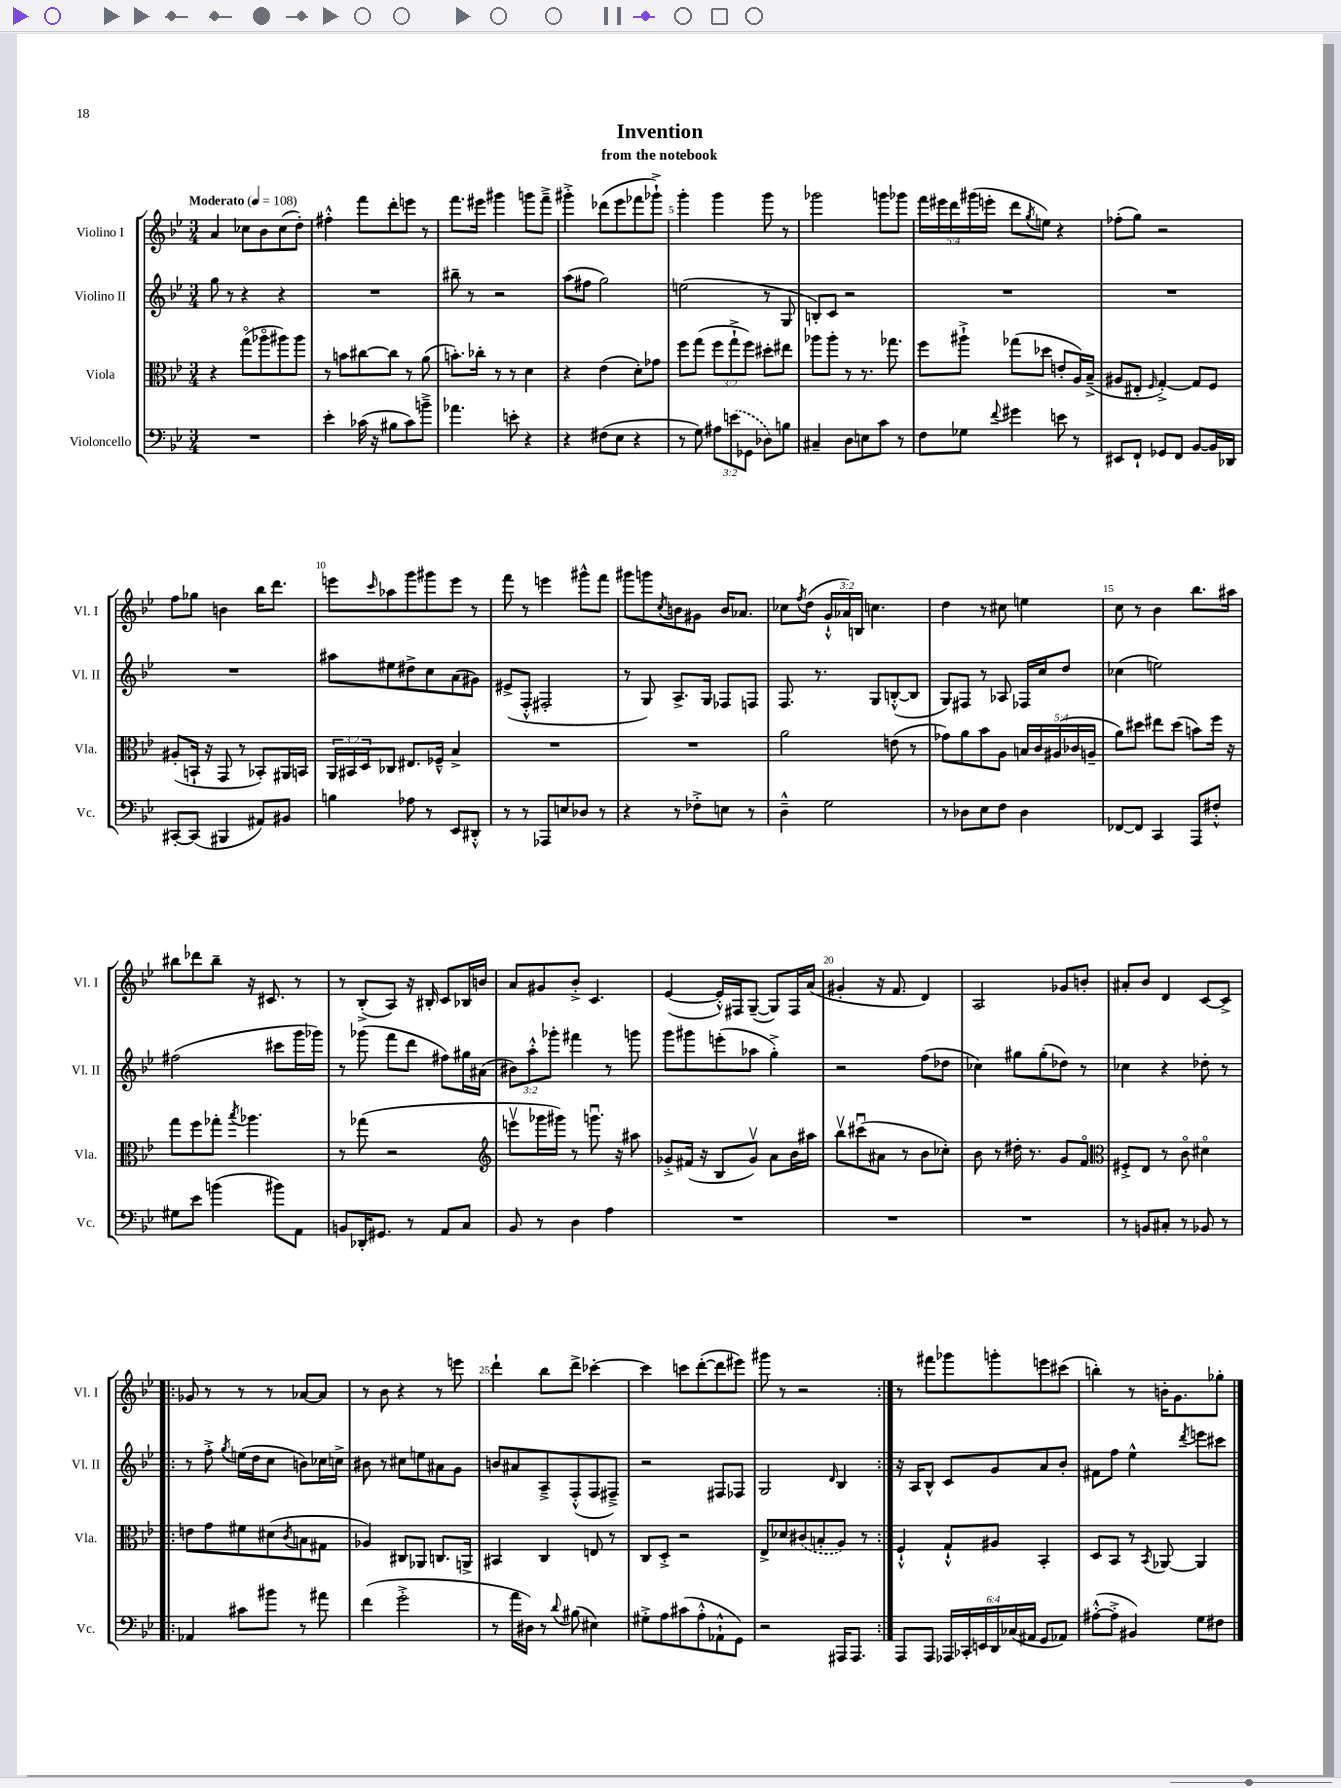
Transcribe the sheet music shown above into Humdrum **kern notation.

**kern	**kern	**kern	**kern
*staff4	*staff3	*staff2	*staff1
*clefF4	*clefC3	*clefG2	*clefG2
*k[b-e-]	*k[b-e-]	*k[b-e-]	*k[b-e-]
*M3/4	*M3/4	*M3/4	*M3/4
*MM108	*MM108	*MM108	*MM108
2.r	4r	8gg\	4a/
.	.	8r	.
.	(8ggo\L	4r	8cc-\L
.	8aa-o\	.	8b-\
.	8aa#\)	4r	(8cc-\
.	8aa#\J	.	8dd'\J)
=	=	=	=
4e-'\	8r	2.r	4ff#'^^\
.	8b\L	.	.
(16c-\	[8cc#\	.	8fff\L
16r	.	.	.
8B#\L	8cc#\]J	.	8ddd'\
8c-\)	8r	.	8eee\J
8b~^\J	(8a\	.	8r
=	=	=	=
4.a-\	8.b'\L)	8bb#~\	8.fff\L
.	.	8r	.
.	16cc-'\Jk	.	16eee#\Jk
.	8r	2r	4ggg#\
8e'\	8r	.	.
4r	4d\	.	8ggg\L
.	.	.	8fff~^\J
=	=	=	=
4r	4r	(8aa\L	4ggg#'^\
.	.	8ff#\J	.
(8F#\L	(4e-\	2gg\)	(8ddd-\L
8E-\J	.	.	8eee-\
4r	8d'\L)	.	8fff-\
.	8g-\J	.	8ggg-`^\J)
=	=	=	=
8r	8ff\L	(2ee\	4ggg'\
8G\)	(8gg\J	.	.
12A#\L	12ff\L	.	4ggg\
(12e\	12gg`^\	.	.
12GG-\J	12ff\J)	.	.
8D-\L)	8dd#'\L	8r	8ggg\
8B\J	8ee#\J	8G/	8r
=	=	=	=
4C#~/	8aa-\L	8B'/L)	2ggg-\
.	8aa-'\J	8c/J	.
8D\L	8r	2r	.
8E\	8.r	.	.
8c\J	.	.	8ggg\L
.	8.gg-\	.	.
8r	.	.	8ggg-\J
=	=	=	=
8F\L	8ff\L	2.r	20fff\LL
.	.	.	20eee#\
.	.	.	20ddd\
8G-\J	8aa#`^\J	.	.
.	.	.	(20ggg#\
.	.	.	20eee'\JJ
8qqf/	.	.	.
4g#\	(8gg-\L	.	8ddd\L
.	.	.	8qgg/
.	8dd-\J	.	8ee\J)
8e\	8e'/L	.	4r
8r	16A/L)	.	.
.	(16B-~^/JJ	.	.
=	=	=	=
8EE#/L	8A#/L	2.r	(8ff-'\L
8FF`/J	8E#'/J	.	8gg\J)
.	16qqF/	.	.
8GG-/L	[4G'^/)	.	2r
8FF/J	.	.	.
[8BB-/L	8G/]L	.	.
16BB-/]L	8F/J	.	.
16DD-/JJ	.	.	.
=	=	=	=
[8CC#'/L	(8A#'/L	2.r	8ff\L
(8CC#/]J	16BB`/Jk	.	8gg-\J
.	16r	.	.
4BBB#/	8GG/	.	4b\
.	8r	.	.
8AA#/L)	8BB-'/L)	.	16bb-\LK
.	.	.	8.ddd\J
8BB#/J	16AA#/L	.	.
.	16BB/JJ	.	.
=	=	=	=
4B\	24AA/LL	8aa#\L	8eee\L
.	24BB#/	.	.
.	24D/J	.	.
.	.	.	16qqccc/
.	8C-/J	8ee#\	8aa-\
8A-\	8.E#/L	8dd#^\	8ggg\
8r	.	8cc\	8ggg#\
.	16F-~^^/Jk	.	.
8EE-/L	4B-^/	(8a\	8eee\J
8DD#'^^/J	.	8g#\J)	8r
=	=	=	=
8r	2.r	(8e#^/L	8fff\
8r	.	8F'^^/J	8r
8AAA-/L	.	2F#'/	4eee\
8E/	.	.	.
8D-/J	.	.	8ggg#^^\L
8r	.	.	8fff\J
=	=	=	=
4r	2.r	8r	8ggg#\L
.	.	8G/)	8ggg\
.	.	.	8qcc/
8r	.	8.A^/L	8b\
8F-'^\L	.	.	8g#\J
.	.	16G/Jk	.
8E\J	.	8F-/L	16b/LK
.	.	.	8.a-/J
8r	.	8F/J	.
=	=	=	=
4D~^^\	2a\	8.F/	8cc-\L
.	.	.	8qff/
.	.	.	(8dd\J
.	.	8.r	.
2G\	.	.	24g`^^/LL
.	.	.	24a-/)
.	.	.	24B/JJ
.	.	8G/L	4.cc\
.	(8e\	([8B'^^/	.
.	8r	8B/]J	.
=	=	=	=
8r	8g-\L)	8G/L)	4dd\
8D-\L	8a\	8F#/J	.
8E-\	8b-\	8r	8r
8F\J	8A\J	8A-/	8cc#\
4D-\	20B/LL	16F-/LL	4ee\
.	20c/	.	.
.	.	16cc/J	.
.	(20A#/	.	.
.	.	8dd/J	.
.	20c-/	.	.
.	20A~/JJ	.	.
=	=	=	=
[8FF-/L	8a\L)	(4cc-\	8cc\
8FF-/]J	8dd#\J	.	8r
4CC/	8ee#\L	2ee\)	4b-\
.	(8dd#\J	.	.
8AAA/L	8b\L)	.	8.bb-\L
8F#'^^/J	16ff\Jk	.	.
.	16r	.	16aa#\Jk
=	=	=	=
8G#\L	8gg\L	(2ff#\	8bb#\L
8e-\J	8ff\	.	8ddd-\
(4b\	8gg-'\J	.	8bb#~\J
.	8qbb-/	.	.
.	4.aa-\	.	16r
.	.	.	8.c#/
8b#\L)	.	8ccc#\L	.
8AA\J	.	16ggg\L	8r
.	.	16ggg-\JJ)	.
=	=	=	=
8BB/L	8r	8r	8r
16DD-'/K	(8gg-\	(8ggg-\	(8B-'^/L
8.GG#/J	.	.	.
.	2r	8fff\L	8A/J)
8r	.	8ddd\J	16r
.	.	.	16B#'/
8AA/L	.	8ff#\L)	8c/L
8C/J	.	16gg#\L	16B-/L
.	.	(16a#\JJ	16b/JJ
=	=	=	=
*	*clefG2	*	*
8BB-/	8eeev\L	12b#\L)	8a/L
.	.	12aa'^^\	.
8r	16ggg-\L	.	8g#/
.	.	12ggg-'\J	.
.	16ggg#\JJ)	.	.
4D\	8r	4fff#\	8b-'^/J
.	8.gggu\	.	4.c/
4A\	.	8r	.
.	16r	.	.
.	8aa#\	8ggg\	.
=	=	=	=
2.r	8g-'^/L	8ggg\L	([4e-/
.	(16f#/Jk	8ggg#\	.
.	16r	.	.
.	8B-/L	(8eee'\	16e-'^^/]LL)
.	.	.	16F#/J
.	8g-v/J)	8aa-\J	([8G~/J
.	8a\L	4gg'^\)	8G/]L)
.	16b-\L	.	16F#/L
.	16aa#\JJ	.	(16a/JJ
=	=	=	=
2.r	8bb-v\L	2r	4g#'/
.	(8ccc#u\	.	.
.	8a#\J	.	16r
.	.	.	8.f/
.	8r	.	.
.	8b-\L	(8ff\L	4d/)
.	8cc-'\J)	8dd-\J	.
=	=	=	=
2.r	8b-\	4cc-\)	2A/
.	8r	.	.
.	16dd#'\	8gg#\L	.
.	8.r	.	.
.	.	(8gg#'\	.
.	8g/L	8dd-\J)	8g-/L
.	8fo/J	8r	8b'/J
=	=	=	=
*	*clefC3	*	*
8r	8F#'^/L	4cc-\	8a#'/L
8BB/L	8E-/J	.	8b-/J
8C#'/J	8r	4r	4d/
8r	8co\	.	.
8BB-/	4d#o\	8dd-'\	[8c/L
8r	.	8r	8c^/]J
=!|:	=!|:	=!|:	=!|:
4AA-/	8e\L	8r	8g-/
.	8g\	8ff'^\	8r
.	.	8qgg/	.
8c#\L	8f#\	(16ee\LL	8r
.	.	16dd\J	.
8b#\J	(8d#\	8cc\J	8r
.	8qc/	.	.
8r	8B\	8b\L)	[8a-/L
8a#\	8G#\J	16cc-\L	8a-/]J
.	.	16cc^\JJ	.
=	=	=	=
(4f\	4A-/)	8b#\	8r
.	.	8r	8b-\
2g'^\	8C#/L	8cc#\L	4r
.	8AA-/J	8ee\	.
.	8.C/L	8a#\	8r
.	.	8g\J	8eee\
.	16AA^/Jk	.	.
=	=	=	=
8r	4BB#/	8b/L	4ddd`\
16a\LL	.	8a#/	.
16D#\JJ)	.	.	.
8r	4C/	8A~^/	8bb-\L
8qqd/	.	.	.
(8B#\	.	(8F'^^/	8ddd^\J
4E#\)	8E/	8F/	[4ccc-'\
.	8r	8F#~^/J)	.
=	=	=	=
8G#'^\L	8C/L	2r	4ccc-\]
8A\	8D'^/J	.	.
(8c#\	2r	.	8ccc\L
8A'^^\	.	.	([8ddd'\
8AA-`^^\	.	8F#/L	8ddd\]
8GG\J)	.	8F-/J	8eee#\J)
=	=	=	=
2r	8E-^/L	2G/	8ggg#\
.	8d-/	.	8r
.	(8c#/	.	2r
.	8B'/	.	.
.	.	16qqd/	.
16AAA#/LK	8A/J)	4B-/	.
8.AAA#/J	.	.	.
.	8r	.	.
=:|!	=:|!	=:|!	=:|!
8AAA/L	4F`^^/	16r	8r
.	.	16A/LK	.
8AAA/J	.	8B-^^/J	8fff#\L
24AAA-/LL	8G`^^/L	8c/L	8ggg-\
24CC-'/	.	.	.
24EE/	.	.	.
24DD/	8A#/J	8g/	8ggg'\
(24C-/	.	.	.
24AA#/JJ	.	.	.
8GG/L	4BB-'/	8a/	8eee\
8AA-/J)	.	8b-'/J	(8ccc#\J
=	=	=	=
([8A#'^^\L	8D/L	8f#\L	4bb'\)
8A#'^\]J	8BB-/J	8ff\J	.
4BB#/)	8r	4ee-^^\	8r
.	8qBB-/	.	.
.	[8AA-/	.	16b'\LK
.	.	.	8.g\
.	.	8qddd/	.
8G\L	4AA-/]	8eee\L	.
8F#\J	.	8ccc#\J	8gg-'\J
==	==	==	==
*-	*-	*-	*-
